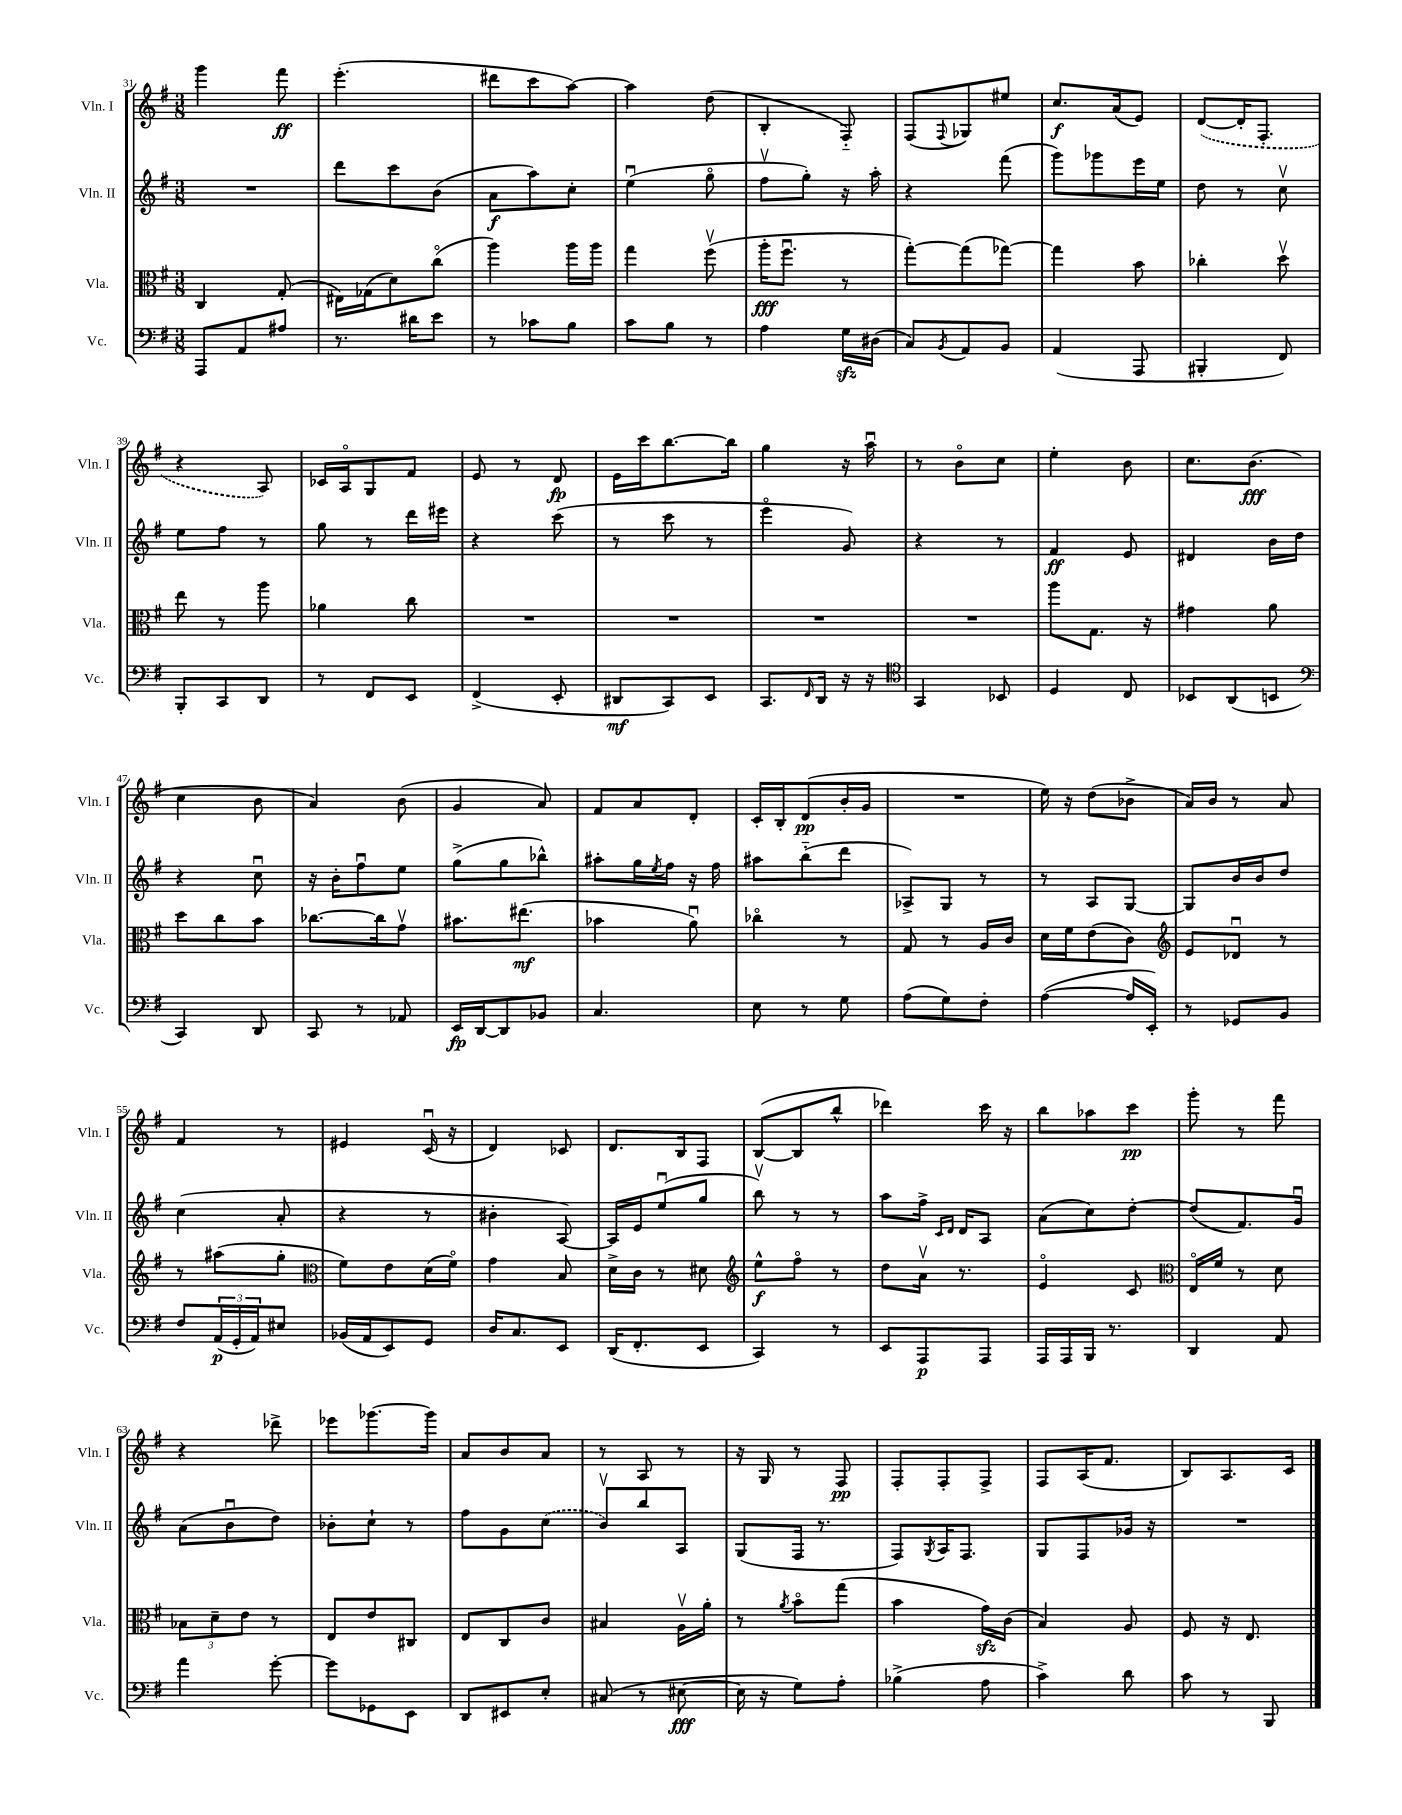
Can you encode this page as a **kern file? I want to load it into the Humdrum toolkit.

**kern	**kern	**kern	**kern
*staff4	*staff3	*staff2	*staff1
*clefF4	*clefC3	*clefG2	*clefG2
*k[f#]	*k[f#]	*k[f#]	*k[f#]
*M3/8	*M3/8	*M3/8	*M3/8
8AAA	4C	4.r	4ggg
8AA	.	.	.
8A#	(8G'	.	8fff#
=	=	=	=
8.r	16E#)	8ddd	(4.eee'
.	(16G-	.	.
.	8d)	8ccc	.
16d#	.	.	.
8e	(8cco	(8b	.
=	=	=	=
8r	4aa)	8a	8ddd#
8c-	.	8aa)	8ccc
8B	16aa	8cc'	[8aa)
.	16aa	.	.
=	=	=	=
8c	4gg	(4eeu	4aa]
8B	.	.	.
8r	(8ff#v	8ggo	(8dd
=	=	=	=
4A	16aa'	8ff#v	4B'
.	8.ff#u	.	.
.	.	8gg')	.
16G	8r	16r	8F#'~)
(16D#	.	16aa'	.
=	=	=	=
8C)	[8gg')	4r	(8F#
8qBB	.	.	8qqF#
8AA	(8gg]	.	8G-)
8BB	[8gg-)	(8fff#	8ee#
=	=	=	=
(4AA	4gg-]	8ggg)	8.cc
.	.	8ggg-	.
.	.	.	(16a
8AAA	8b	16eee	8e)
.	.	16ee	.
=	=	=	=
4BBB#'	4cc-'	8dd	([8d
.	.	8r	16d']
.	.	.	8.F#'
8FF#)	8ddv	8ccv	.
=	=	=	=
8BBB'	8ee	8ee	4r
8CC	8r	8ff#	.
8DD	8aa	8r	8A)
=	=	=	=
8r	4a-	8gg	16c-
.	.	.	16Ao
8FF#	.	8r	8G
8EE	8cc	16ddd	8f#
.	.	16eee#	.
=	=	=	=
(4FF#^	4.r	4r	8e
.	.	.	8r
8EE'	.	(8ccc	8d
=	=	=	=
8DD#	4.r	8r	16e
.	.	.	16ccc
8CC)	.	8ccc	[8.bb
8EE	.	8r	.
.	.	.	16bb]
=	=	=	=
8.CC	4.r	4eeeo	4gg
16qqFF#	.	.	.
16DD	.	.	.
16r	.	8g)	16r
16r	.	.	16aau
=	=	=	=
*clefC4	*	*	*
4GG	4.r	4r	8r
.	.	.	8bo
8BB-	.	8r	8cc
=	=	=	=
4D	8aa	4f#	4ee'
.	8.G	.	.
8C	.	8e	8b
.	16r	.	.
=	=	=	=
8BB-	4g#	4d#	8.cc
(8AA	.	.	.
.	.	.	(8.b
8BB	8a	16b	.
.	.	16dd	.
=	=	=	=
*clefF4	*	*	*
4CC)	8dd	4r	4cc
.	8cc	.	.
8DD	8b	8ccu	8b
=	=	=	=
8CC	[8.cc-	16r	4a)
.	.	16b'	.
8r	.	8ff#u	.
.	16cc-]	.	.
8AA-	8gv	8ee	(8b
=	=	=	=
16EE	8.b#	(8gg^	4g
[16DD	.	.	.
8DD]	.	8gg	.
.	(8.ee#	.	.
8BB-	.	8bb-^^)	8a)
=	=	=	=
4.C	4b-	8aa#'	8f#
.	.	16gg	8a
.	.	8qee	.
.	.	16ff#	.
.	8au)	16r	8d'
.	.	16ff#	.
=	=	=	=
8E	4cc-o	8aa#	16c'
.	.	.	16B'
8r	.	(8bb'~	(8d
8G	8r	8ddd	16b'
.	.	.	16g
=	=	=	=
(8A	8G	8A-^)	4.r
8G)	8r	8G	.
8F#'	16A	8r	.
.	16c	.	.
=	=	=	=
([4A	16d	8r	16ee)
.	16f#	.	16r
.	(8e	8A	(8dd
16A]	8c)	[8G	8b-^
16EE')	.	.	.
=	=	=	=
*	*clefG2	*	*
8r	8e	8G]	16a)
.	.	.	16b
8GG-	8d-u	16b	8r
.	.	16b	.
8BB	8r	8dd	8a
=	=	=	=
8F#	8r	(4cc	4f#
(24AA	(8aa#	.	.
24GG'	.	.	.
24AA)	.	.	.
8E#	8gg'	8a'	8r
=	=	=	=
*	*clefC3	*	*
(16BB-	8f#)	4r	4e#
16AA	.	.	.
8EE)	8e	.	.
8GG	(16d	8r	(16cu
.	16f#o)	.	16r
=	=	=	=
16D	4g	4b#'	4d)
8.C	.	.	.
8EE	8B	[8A)	8c-
=	=	=	=
(16DD	16d^	16A]	8.d
8.FF#'	16c	16e	.
.	8r	(8eeu	.
.	.	.	16B
8EE	8d#	8gg	8F#
=	=	=	=
*	*clefG2	*	*
4CC)	8ee^^	8bbv)	([8B
.	8ff#o	8r	8B]
8r	8r	8r	8bb^^
=	=	=	=
8EE	8dd	8aa	4ddd-)
8AAA	16av	16ff#^	.
.	.	16qqc	.
.	.	16qqd	.
.	8.r	16d	.
8AAA	.	8A	16ccc
.	.	.	16r
=	=	=	=
16AAA	4eo	(8a	8bb
16AAA	.	.	.
16BBB	.	8cc)	8aa-
8.r	.	.	.
.	8c	[8dd'	8ccc
=	=	=	=
*	*clefC3	*	*
4DD	16Eo	(8dd]	8ggg'
.	16f#	.	.
.	8r	8.f#)	8r
8AA	8d	.	8fff#
.	.	16gu	.
=	=	=	=
4a	12B-	(8a	4r
.	12d~	.	.
.	.	8bu	.
.	12e	.	.
[8g'	8r	8dd)	8ddd-^
=	=	=	=
8g]	8E	8b-'	8eee-
8GG-	8e	8cc`	[8.ggg-
8EE	8C#	8r	.
.	.	.	16ggg-]
=	=	=	=
8DD	8E	8ff#	8a
8EE#	8C	8g	8b
8E'	8c	(8cc	8a
=	=	=	=
(8C#	4B#	8bv)	8r
8r	.	8bb	8A
[8E#	16Av	8A	8r
.	16a'	.	.
=	=	=	=
16E#]	8r	(8G	16r
16r	.	.	16G
.	8qa	.	.
8G)	8bo	16F#	8r
.	.	8.r	.
8A'	(8gg	.	8F#
=	=	=	=
(4B-^	4b	8F#)	8F#'
.	.	8qG	.
.	.	16A	8F#'
.	.	8.F#	.
8A	16g)	.	8F#^
.	(16c	.	.
=	=	=	=
4c^)	4B)	8G	8F#
.	.	8F#	(16A
.	.	.	8.f#
8d	8A	16g-	.
.	.	16r	.
=	=	=	=
8c	8F#	4.r	8B)
8r	16r	.	8.A
.	8.E	.	.
8BBB	.	.	.
.	.	.	16c
==	==	==	==
*-	*-	*-	*-
